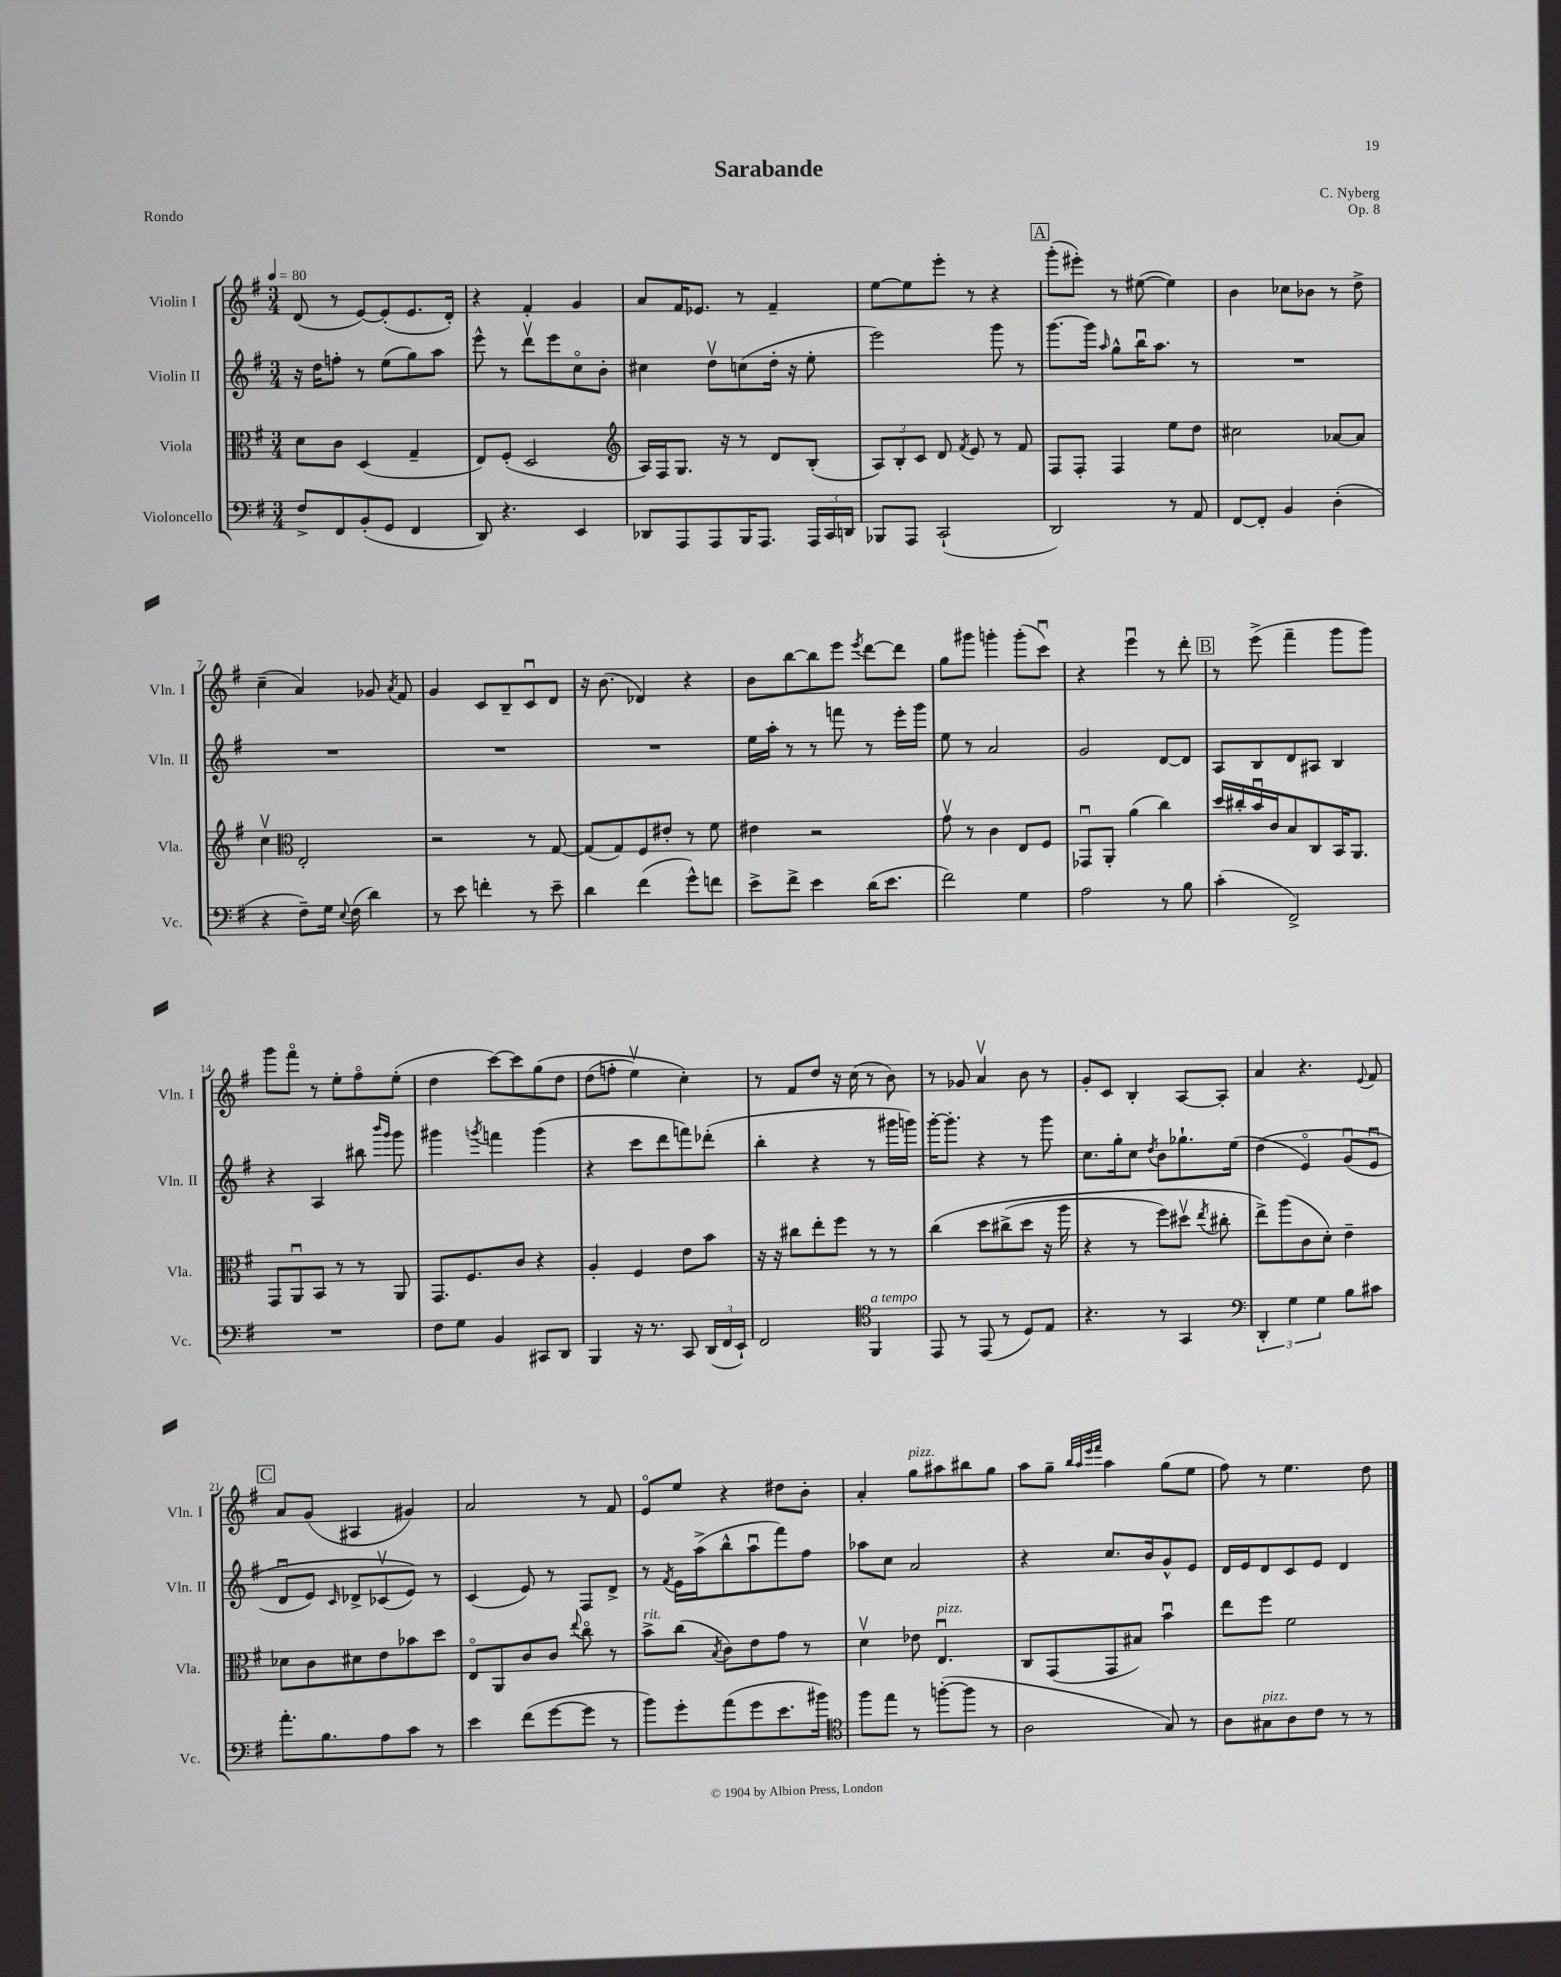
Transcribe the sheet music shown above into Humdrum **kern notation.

**kern	**kern	**kern	**kern
*part4	*part3	*part2	*part1
*staff4	*staff3	*staff2	*staff1
*I"Violoncello	*I"Viola	*I"Violin II	*I"Violin I
*I'Vc.	*I'Vla.	*I'Vln. II	*I'Vln. I
*clefF4	*clefC3	*clefG2	*clefG2
*k[f#]	*k[f#]	*k[f#]	*k[f#]
*M3/4	*M3/4	*M3/4	*M3/4
*MM80	*MM80	*MM80	*MM80
=1	=1	=1	=1
8F#^/L	8d\L	16r	(8d/
.	.	16dd\KL	.
8FF#/	8c\J	8ffn'\J	8r
(8BB'/	(4D/	8r	[8e/L)
8GG/J	.	(8ee\L	(8e'/]
4FF#/	4G~/	8gg\)	8.e/
.	.	8aa\J	.
.	.	.	16d'/Jk)
=2	=2	=2	=2
8DD/)	8E/L)	8eee^^\	4r
4.r	(8F#'/J	8r	.
.	2D/	8dddv\L	4f#'/
.	.	8eee\	.
4EE/	.	8cc\	4g/
.	.	8b'\J	.
=3	=3	=3	=3
*	*clefG2	*	*
8DD-X/L	16A/LL)	4cc#X\	8a/L
.	16F#/J	.	.
8AAA/	8.G/J	.	16f#/K
.	.	.	8.e-X/J
8AAA/	.	8ddv\L	.
.	16r	.	.
16BBB/K	8r	(8ccn\	8r
8.AAA/J	.	.	.
.	8d/L	16dd'\Jk	4f#~/
.	.	16r	.
24AAA/LL	(8B'/J	8ee'\	.
24CC/	.	.	.
24DDn/JJ	.	.	.
=4	=4	=4	=4
8BBB-X/L	12A/L)	2eee\)	[8ee\L
.	12B'/	.	.
8AAA/J	.	.	8ee\]
.	12c/J	.	.
(2CC`/	8d/	.	8eee'\J
.	8qf#/	.	.
.	8e/	.	8r
.	8r	8ggg\	4r
.	8f#/	8r	.
!!LO:REH:place=s1:t=A
=5	=5	=5	=5
2DD/)	8F#/L	[8.ggg\L	(8ggg'\L
.	8F#'/J	.	8eee#X'\J)
.	.	16ggg\Jk]	.
.	.	16qqaa/	.
.	4F#/	8gg^^\L	8r
.	.	16bbu\K	([8ee#X\
.	.	8.aa\J	.
8r	8ee\L	.	4ee#\])
8AA/	8dd\J	8r	.
=6	=6	=6	=6
[8FF#/L	2cc#X\	2.r	4b\
8FF#'/J]	.	.	.
4BB/	.	.	8cc-X\L
.	.	.	8b-X\J
(4D'\	[8a-X/L	.	8r
.	8a-/J]	.	8dd^\
!!LO:LB:g=z
=7	=7	=7	=7
4r	4ccv\	2.r	(4cc~\
*	*clefC3	*	*
8F#~\L)	2E'/	.	4a/)
16G\Jk	.	.	.
8qqE/	.	.	.
(16F#\	.	.	.
4d\)	.	.	8g-X/
.	.	.	8qa/
.	.	.	8f#/
=8	=8	=8	=8
8r	2r	2.r	4g/
8e\	.	.	.
4fn'\	.	.	8c/L
.	.	.	8B~/
8r	8r	.	8cu/
8e~\	[8G/	.	8d/J
=9	=9	=9	=9
4d\	(8G/L]	2.r	16r
.	.	.	(8.b\
.	8G/)	.	.
(4f#\	8F#/	.	4d-X/)
.	8e#X'/J	.	.
8g^^\L)	8r	.	4r
8fn\J	8f#\	.	.
=10	=10	=10	=10
8e^\L	4e#X\	16ee\LL	8b\L
.	.	16aa'\JJ	.
8f#^\J	.	8r	[8bb\
4e\	2r	8r	8bb\]
.	.	8fffn\	8eee\J
.	.	.	8qeee/
(16d\KL	.	8r	[8ddd\L
8.e\J	.	.	.
.	.	16eee'\LL	8ddd\J]
.	.	16ggg\JJ	.
=11	=11	=11	=11
2f#\)	8gv\	8ee\	8gg\L
.	8r	8r	8ggg#X\J
.	4c\	2a/	4gggn'\
4G\	8E/L	.	(8ggg'\L
.	8F#/J	.	8cccu\J)
=12	=12	=12	=12
2A\	8GG-Xu/L	2g/	4r
.	8AA'/J	.	.
.	(4a\	.	4eeeu\
8r	4cc\)	[8d/L	8r
8B\	.	8d/J]	8ddd'\
!!LO:REH:place=s1:t=B
=13	=13	=13	=13
(4c'\	16dd/LL	8A/L	8r
.	16cc#X'/	.	.
.	16bu/	8B/	(8eee^\
.	16c/J	.	.
2FF#^/)	8B/	8d/	4fff#~\
.	8C/	8A#X/J	.
.	16BB/K	4B/	8ggg\L
.	8.AA/J	.	.
.	.	.	8ggg\J)
!!LO:LB:g=z
=14	=14	=14	=14
2.r	8GG/L	4r	8ggg\L
.	8AAu/	.	8fff#\J
.	8BB/J	4A/	8r
.	8r	.	8ee'\L
.	8r	8bb#X\	8ff#\
.	.	16qqbbb/LL	.
.	.	16qqggg/JJ	.
.	8AA/	8ggg\	(8ee'\J
=15	=15	=15	=15
8F#\L	8.GG/L	4ggg#X\	4dd\
8G\J	.	.	.
.	8.F#/	.	.
.	.	8qgggn/	.
4BB/	.	4fffn\	[8ccc\L)
.	8c/J	.	8ccc\]
8CC#X/L	4r	(4ggg\	(8gg\
8DD/J	.	.	8dd\J
=16	=16	=16	=16
4BBB/	4A'/	4r	(8dd\L
.	.	.	8ffn'\J
16r	4F#/	8ccc\L	4eev\)
8.r	.	.	.
.	.	8ddd\	.
8CC/	8e\L	8fffn\)	4cc'\)
(24DD/LL	8b\J	(8ddd-X'\J	.
24FF#/	.	.	.
24EE`/JJ)	.	.	.
=17	=17	=17	=17
2FF#/	16r	4bb'\	8r
.	16r	.	.
.	8cc#X\L	.	8f#/L
.	8ee'\	4r	8dd/J
.	8ff#\J	.	16r
.	.	.	(16cc\
*clefC4	*	*	*
!LO:TX:a:i:t=a tempo	!	!	!
4FF#/	8r	8r	8r
.	8r	16ggg#X\LL	8b\)
.	.	16gggn\JJ)	.
=18	=18	=18	=18
8EE/	(4cc\	[16ggg'\KL	8r
.	.	8.ggg'\J]	.
8r	.	.	8g-X/
(8EE/	8dd\L	4r	4av/
8r	(8cc#X^\	.	.
8D/L)	8dd\J	8r	8b\
8E/J	16r	8ggg\	8r
.	16aa\	.	.
=19	=19	=19	=19
4.r	4r	8.cc\L	8g'/L
.	.	.	8c/J
.	.	16gg'\k	.
.	8r	8cc\J	4B'/
.	.	8qdd/	.
8r	8ff#\L)	8b\L	.
4GG/	8dd#Xv\J	8.gg-X`\	[8A/L
.	8qee/	.	.
.	8cc#X'\	.	8A'/J]
.	.	(16ee\Jk	.
=20	=20	=20	=20
*clefF4	*	*	*
6DD'/	8ee^\L)	(4dd\	4a/
.	(8aa\	.	.
6G\	.	.	.
.	8c\	4e/)	4.r
6G\	.	.	.
.	8d'\J)	.	.
8B\L	4e~\	(8gu/L	.
.	.	.	8qqe/
8c#X\J	.	8eu/J	8f#/
!!LO:LB:g=z
!!LO:REH:place=s1:t=C
=21	=21	=21	=21
8.a'\L	8d-X\L	8du/L	8a/L
.	8c\	8e/J)	(8g/J
8.B\	.	.	.
.	.	16qqc/	.
.	8d#X\	8d-X^/L	4A#X/
8A\	8e\	(8c-Xv/	.
8c\J	8b-X\	8e/J))	4g#X/)
8r	8dd\J	8r	.
=22	=22	=22	=22
4e\	8E/L	(4c/	2a/
.	8AA/	.	.
(8f#\L	8c/	8e/)	.
[8g\	8c/J	8r	.
.	8qqee/	.	.
8g\J]	8cc\	8F#/L	8r
8r	8r	8d^/J	8f#/
=23	=23	=23	=23
!	!LO:TX:a:i:t=rit.	!	!
8b\L)	8b^\L	8r	8e/L
.	.	8qf#/	.
8g'\	(8cc\J	16e\LL	8ee/J
.	.	(16aa^\J	.
.	8qB/	.	.
(8a\	8c\L)	8bb^^\	4r
8g\	8e\	8aau\	.
8.e\	8g\J	8fff#\)	8dd#X\L
.	8r	8ff#\J	8b'\J
16b#X\Jk)	.	.	.
=24	=24	=24	=24
*clefC4	*	*	*
8ff#\L	4dv\	8aa-X\L	4a'/
8ee\J	.	8cc\J	.
!	!	!	!LO:TX:a:i:t=pizz.
8r	8e-X\	2a/	8gg\L
!	!LO:TX:a:i:t=pizz.	!	!
([8ffn'\L	4.Eu/	.	8aa#X\
8ff\J]	.	.	8bb#X\
8r	.	.	8gg\J
=25	=25	=25	=25
2A\	8C/L	4r	8aa\L
.	(8GG/	.	8gg~\J
.	.	.	32qqbb/LLL
.	.	.	32qqaa/
.	.	.	32qqeee/
.	.	.	32qqfff#/JJJ
.	8GG/	8.cc/L	4aa\
.	8B#X/J)	.	.
.	.	16b/k	.
8G/)	4bu\	8g^^/	(8gg\L
8r	.	8e/J	8ee\J
=26	=26	=26	=26
8A\L	8ee\L	16d/LL	8ff#\)
.	.	16e/J	.
!LO:TX:a:i:t=pizz.	!	!	!
8G#X\	8ff#\J	8d/	8r
8A\	2f#\	8c/	4.ee\
8c\J	.	8e/J	.
8r	.	4d/	.
8r	.	.	8dd\
==	==	==	==
*-	*-	*-	*-
